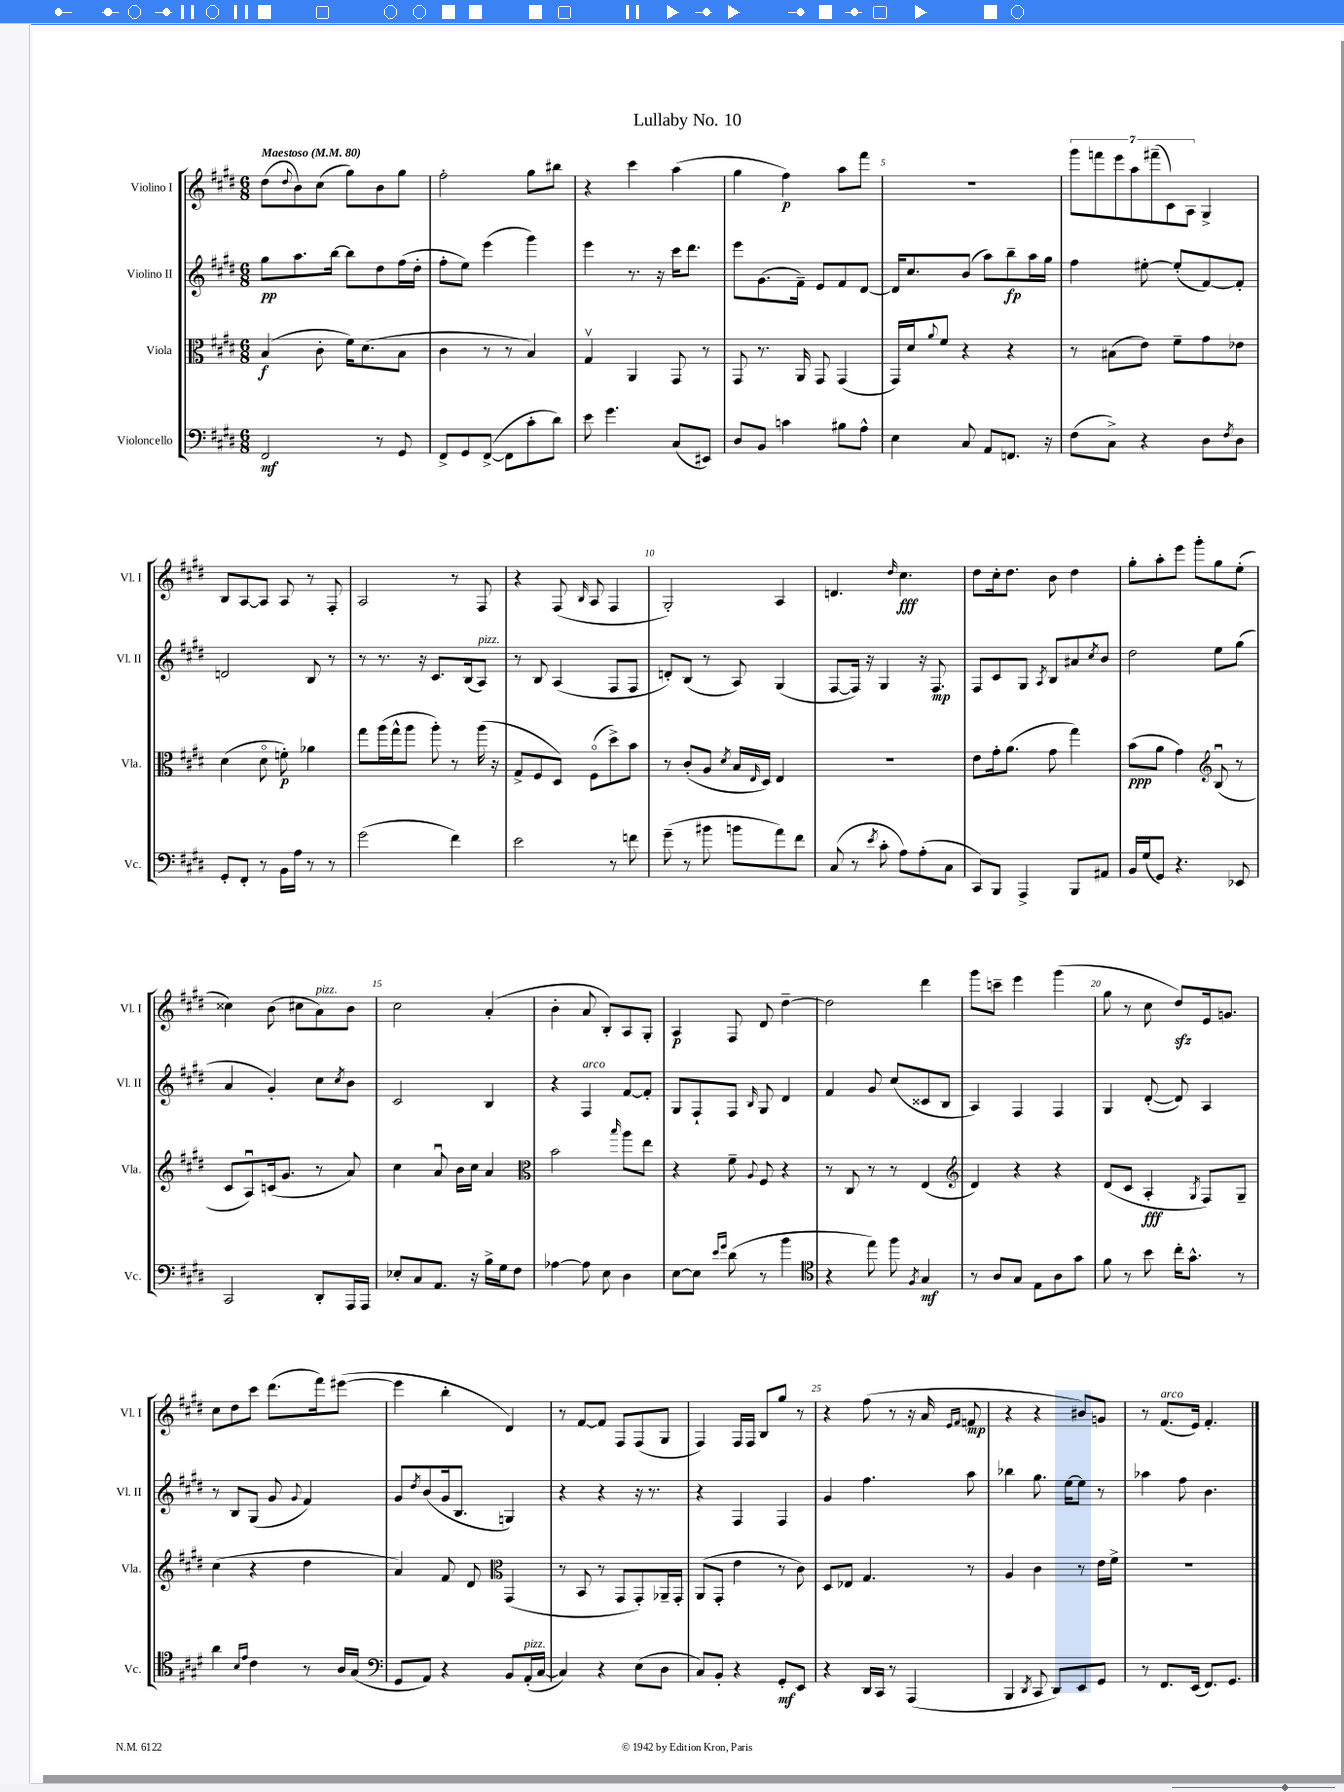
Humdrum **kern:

**kern	**kern	**kern	**kern
*staff4	*staff3	*staff2	*staff1
*clefF4	*clefC3	*clefG2	*clefG2
*k[f#c#g#d#]	*k[f#c#g#d#]	*k[f#c#g#d#]	*k[f#c#g#d#]
*M6/8	*M6/8	*M6/8	*M6/8
*MM80	*MM80	*MM80	*MM80
2FF#	(4B	8gg#	(8dd#
.	.	.	8qqdd#
.	.	8.aa	8b)
.	8c#'	.	(8cc#
.	.	[16bb	.
.	16f#)	8bb]	8gg#)
.	(8.d#	.	.
8r	.	8dd#	8b
8GG#	8B	(16ff#	8gg#
.	.	16dd#'	.
=	=	=	=
8FF#^	4c#	8ff#'	2ff#'
8GG#	.	8ee)	.
([8FF#^	8r	(4eee	.
8FF#]	8r	.	.
8c#'	4B)	4ggg#)	8gg#
8d#)	.	.	8bb#
=	=	=	=
8e	4G#v	4eee	4r
4.g#	.	.	.
.	4AA	8.r	4ccc#
.	.	16r	.
(8C#	8GG#	16ccc#	(4aa
.	.	8.ddd#	.
8EE#)	8r	.	.
=	=	=	=
8D#	8GG#	8eee	4gg#
8BB	8.r	(8.g#	.
4c	.	.	4ff#)
.	16AA	16f#~)	.
.	8GG#	8e	.
8B#	(4GG#	8f#	8aa
8A^^	.	[8d#	8fff#
=	=	=	=
4E	16GG#)	16d#]	2.r
.	16d#	8.cc#	.
.	8qqa	.	.
.	8f#	.	.
8C#	4r	(8b	.
8AA	.	8aa)	.
8.FF	4r	8bb~	.
.	.	16aa	.
16r	.	16gg#	.
=	=	=	=
(8F#	8r	4ff#	14ggg#
.	.	.	14fff
8C#^)	(8B#	.	.
.	.	.	14eee
.	.	.	14aa
4r	8e)	[8ee#'	.
.	.	.	(14fff#~
.	.	.	14c#)
.	8f#~	(8ee#']	.
.	.	.	14A
8D#	8g#	[8f#)	4G#^
8qF#	.	.	.
8D#	8e-	8f#']	.
=	=	=	=
8GG#'	(4d#	2d	8B
8FF#'	.	.	[8A
8r	8d#o	.	8A]
16BB	8f')	.	8A
16A	.	.	.
8r	4a-	8B	8r
8r	.	8r	8F#'
=	=	=	=
(2g#	8gg#	8r	2A
.	(16aa	8.r	.
.	16gg#^^	.	.
.	8aa	.	.
.	.	16r	.
.	8aa')	8.c#	.
4f#)	8r	.	8r
.	.	(16B	.
.	(16aa	8A)	8F#
.	16r	.	.
=	=	=	=
2e	8G#^	8r	4r
.	8F#	8B	.
.	8D#)	(4A	(8F#
.	.	.	16qqB
.	(8F#o	.	8A
8r	8dd#^)	8F#	4F#
8f	8b	8F#	.
=	=	=	=
(8g#~	8r	8d')	2G#')
8r	(8c#'	(8B	.
8b#	8A	8r	.
.	8qd#	.	.
8b	16B	8A)	.
.	16qqE	.	.
.	16D#)	.	.
8a)	4E	(4G#	4A
8f#	.	.	.
=	=	=	=
(8C#	2.r	[8F#	4.d
8r	.	16F#])	.
.	.	16r	.
8qe	.	.	.
8c#'	.	4G#	.
.	.	.	16qqdd#
8A)	.	.	4.cc#
(8A'	.	16r	.
.	.	8.F#	.
8C#	.	.	.
=	=	=	=
8CC#)	8e	8F#	8dd#
8BBB	16g#'	8c#	16cc#'
.	(8.a	.	8.dd#
4AAA^	.	8G#	.
.	.	8qA	.
.	8g#	8B	8b
8BBB	4gg#)	8a#	4dd#
.	.	8qcc#	.
8AA#	.	8b	.
=	=	=	=
16BB	(8b	2dd#	8gg#'
(16G#	.	.	.
8GG#)	8a	.	8aa'
4.r	4g#)	.	8eee
.	.	.	8ggg#'
*	*clefG2	*	*
.	(8Bu	8ee	8gg#
8EE-	8r	(8gg#	(8ee'
=	=	=	=
2CC#	8c#	4a	4cc##)
.	8Au)	.	.
.	(16c	4g#')	(8b
.	8.g#	.	.
.	.	.	8cc#
8DD#'	8r	8cc#	8a)
.	.	8qcc#	.
16AAA	8a)	8b	8b
16AAA	.	.	.
=	=	=	=
8E-'	4cc#	2c#	2cc#
8C#	.	.	.
8.AA	8au	.	.
.	16b	.	.
16r	16cc#	.	.
16B^	4a	4B	(4a'
16G#	.	.	.
8F#	.	.	.
=	=	=	=
*	*clefC3	*	*
[4A-	2b	4r	4b'
8A-]	.	4F#	8a
8E	.	.	8B')
.	16qqbb	.	.
4D#	8aa	[8f#	8A
.	8ee	8f#']	8G#'
=	=	=	=
[8E	4r	8G#	4A
8E]	.	8F#`	.
16qqe	.	.	.
16qqg#	.	.	.
(8d#	8f#~	8F#	8F#
.	8qqA	16qqB	.
8r	8F#	8G#	8d#
4b	4r	4d#	[4dd#~
=	=	=	=
*clefC4	*	*	*
4r	8r	4f#	2dd#]
.	8C#	.	.
8ee)	8r	8g#	.
8ff#	8r	(8cc#	.
8qF#	.	.	.
4G#	(4E	8c##	4ddd#
.	.	8B	.
=	=	=	=
*	*clefG2	*	*
8r	4d#)	4A)	8ggg#
8A	.	.	8ccc~
8G#	4r	4F#	4eee
8E	.	.	.
8A	4r	4F#	(4ggg#
8g#	.	.	.
=	=	=	=
8f#	(8d#	4G#	8gg#
8r	8c#	.	8r
8b	4A'	([8d#'	8cc#
16cc#'	.	8d#])	8dd#)
8.g#^^	.	.	.
.	8qG#	.	.
.	8F#)	4A	16e
.	.	.	8.g
8r	8G#~	.	.
=	=	=	=
4a	(4cc#	8r	8cc#
.	.	8B	8dd#
16qqB	.	.	.
16qqe	.	.	.
4c#	4r	(8G#	8ccc#
.	.	8g#	(8.ddd#
.	.	8qqg#	.
8r	4dd#	4f#)	.
.	.	.	16fff#)
16A	.	.	([8eee#
(16G#	.	.	.
=	=	=	=
*clefF4	*	*	*
8GG#	4a)	8g#	4eee#]
.	.	8qdd#	.
8AA)	.	(8b	.
4r	8f#	16g#	4bb'
.	.	8.B	.
.	8d#	.	.
*	*clefC3	*	*
8BB	(4GG#	4G)	4d#)
(16AA'	.	.	.
[16C#	.	.	.
=	=	=	=
4C#])	8r	4r	8r
.	8BB	.	[8f#
4r	8r	4r	8f#]
.	8GG#	.	8F#
(8E	8GG#')	16r	(8F#
.	.	8.r	.
8D#	16AA-~	.	8G#
.	16GG#'	.	.
=	=	=	=
8C#)	(8AA	4r	4F#)
8BB'	8GG#'	.	.
4r	4e	4F#	16F#
.	.	.	16F#
.	.	.	8B
8GG#'	8r	4F#	8gg#
8EE	8c#)	.	8r
=	=	=	=
4r	8D#	4g#	4r
.	8E-	.	.
16DD#	4.G#	4.ff#	(8ff#
16CC#	.	.	.
8r	.	.	8r
(4AAA	.	.	16r
.	.	.	16a
.	.	.	16qqe
.	.	.	16qqf#
.	8r	8aa	8f
=	=	=	=
4BBB	4A	4bb-	4r
8qDD#	.	.	.
8CC#	4c#	8.gg#	4r
8DD#)	.	.	.
.	.	[16ee	.
8EE	8r	8ee]	8b#)
8GG#	16e	8r	8g
.	16f#^	.	.
=	=	=	=
8r	2.r	4aa-	8r
8.FF#	.	.	(8.f#
.	.	8ff#	.
(16EE	.	.	16e)
8.FF#)	.	4.b	4.f#'
8.GG#	.	.	.
==	==	==	==
*-	*-	*-	*-
